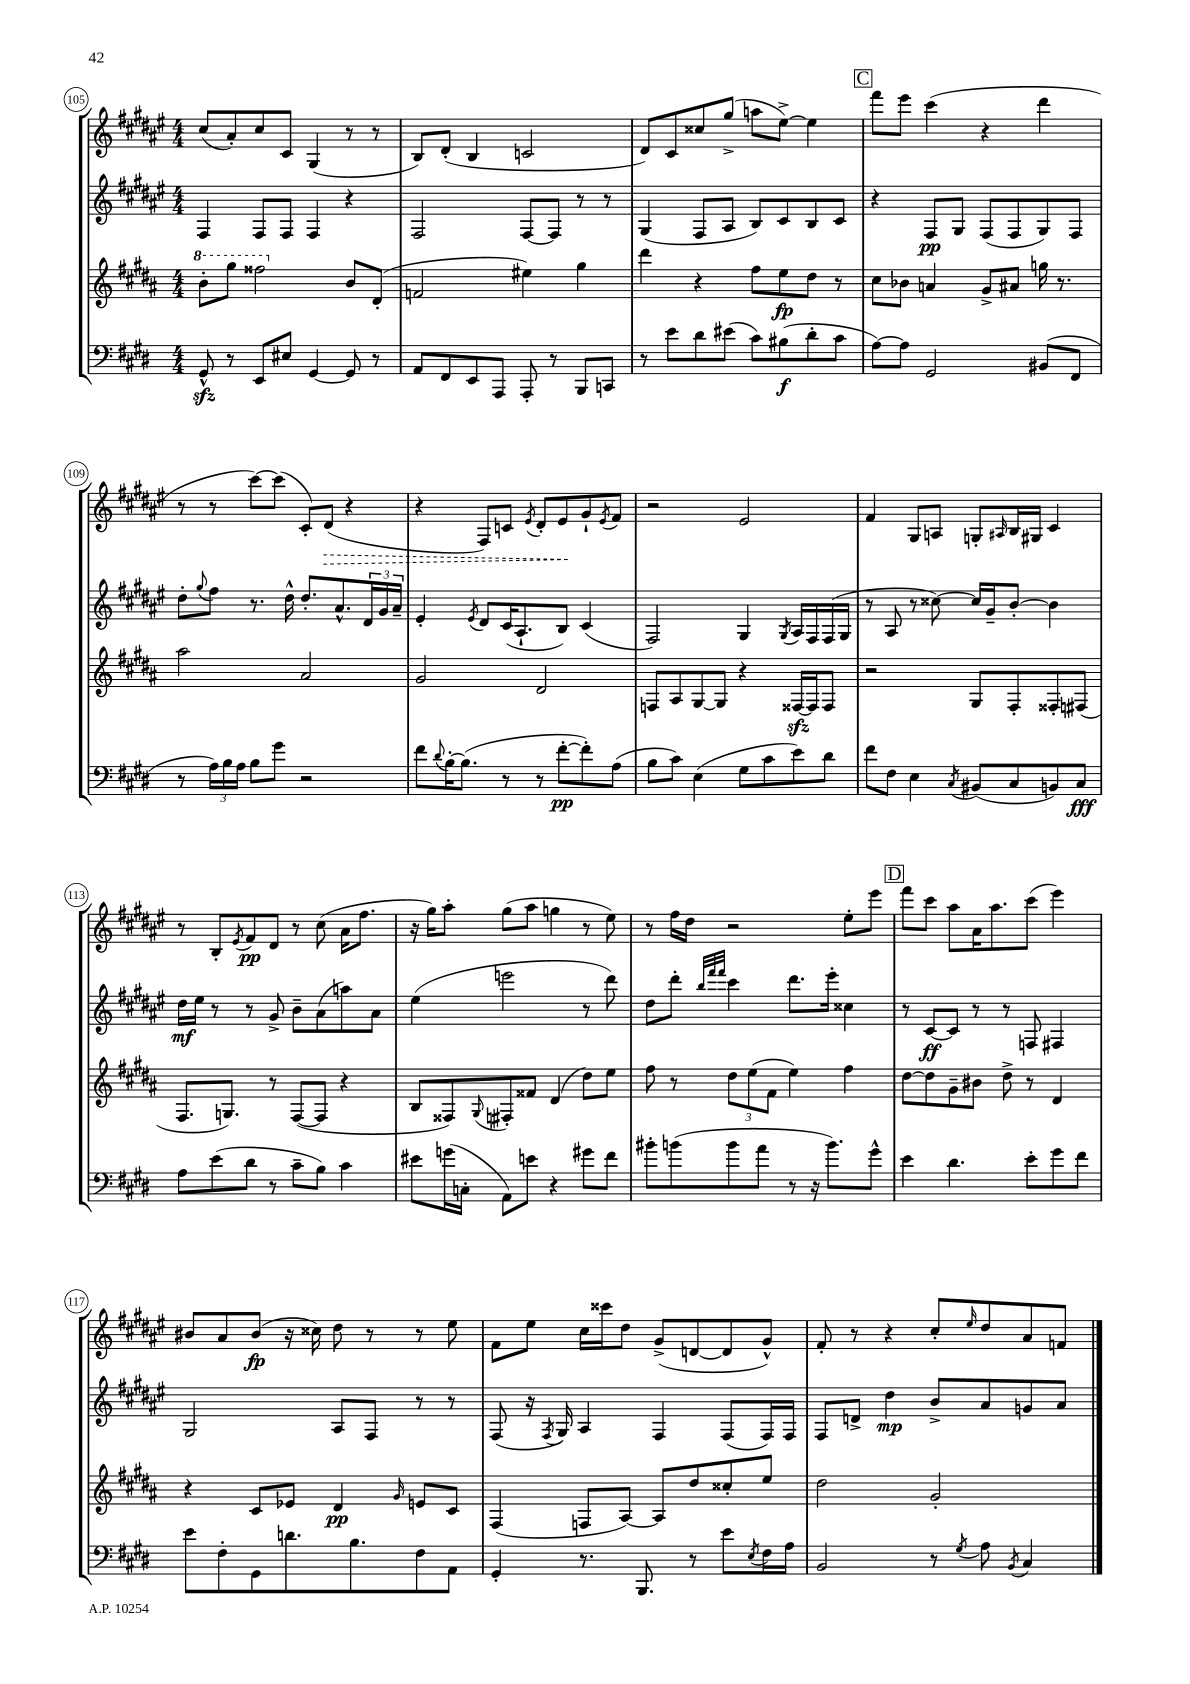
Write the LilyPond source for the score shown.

<<
\new StaffGroup <<
\new Staff = "s0" {
    \clef treble \key fis \major \numericTimeSignature \time 4/4
    cis''8( ais'8-.) cis''8 cis'8 gis4( r8 r8 |
    b8) dis'8-.( b4 c'2 |
    dis'8) cis'8 cisis''8 gis''8->( a''8 eis''8~->) eis''4 |
    \mark \markup { \box "C" } fis'''8 eis'''8 cis'''4( r4 dis'''4 |
    r8 r8 cis'''8~) cis'''8( cis'8-.) \once \override Hairpin.style = #'dashed-line dis'8\>( r4 |
    r4 fis8) c'8 \acciaccatura { eis'8 } dis'8-. eis'8\! gis'8-! \acciaccatura { eis'8 } fis'8 |
    r2 eis'2 |
    fis'4 gis8 a8 g8-. \grace { ais16 } b16 gis16 cis'4 |
    r8 b8-. \acciaccatura { eis'8 } fis'8\pp dis'8 r8 cis''8( ais'16 fis''8. |
    r16 gis''16) ais''8-. gis''8( ais''8 g''4 r8 eis''8) |
    r8 fis''16 dis''16 r2 eis''8-. eis'''8 |
    \mark \markup { \box "D" } fis'''8 cis'''8 ais''8 ais'16 ais''8. cis'''8( eis'''4) |
    bis'8 ais'8 bis'8\fp( r16 cisis''16) dis''8 r8 r8 eis''8 |
    fis'8 eis''8 cis''16 cisis'''16 dis''8 gis'8->( d'8~ d'8 gis'8-^) |
    fis'8-. r8 r4 cis''8-. \grace { eis''16 } dis''8 ais'8 f'8 \bar "|." |
}
\new Staff = "s1" {
    \clef treble \key fis \major \numericTimeSignature \time 4/4
    fis4 fis8 fis8 fis4 r4 |
    fis2 fis8~ fis8 r8 r8 |
    gis4( fis8 ais8 b8) cis'8 b8 cis'8 |
    \mark \markup { \box "C" } r4 fis8\pp gis8 fis8( fis8 gis8) fis8 |
    dis''8-. \appoggiatura { gis''8 } fis''8 r8. dis''16-^ dis''8.-. ais'8.-^ \tuplet 3/2 { dis'16 gis'16 ais'16-- } |
    eis'4-. \acciaccatura { eis'8 } dis'8 cis'16( ais8.-! b8) cis'4( |
    fis2) gis4 \acciaccatura { gis8 } ais16 fis16 fis16( gis16 |
    r8 ais8 r8 cisis''8~) cisis''16 gis'16-- b'8~-. b'4 |
    dis''16\mf eis''16 r8 r8 gis'8-> b'8-- ais'8( a''8) ais'8 |
    eis''4( e'''2 r8 dis'''8) |
    dis''8 dis'''8-. \grace { b''32 fis'''32 fis'''32 } cis'''4 dis'''8. eis'''16-. cisis''4 |
    \mark \markup { \box "D" } r8 cis'8~\ff cis'8 r8 r8 f8 fis4 |
    gis2 ais8 fis8 r8 r8 |
    fis8( r16 \acciaccatura { fis8 } gis16) ais4 fis4 fis8( fis16) fis16 |
    fis8 d'8-> dis''4\mp b'8-> ais'8 g'8 ais'8 \bar "|." |
}
\new Staff = "s2" {
    \clef treble \key b \major \numericTimeSignature \time 4/4
    \ottava #1 b''8-. gis'''8 fisis'''2 \ottava #0 b'8 dis'8-.( |
    f'2 eis''4) gis''4 |
    dis'''4 r4 fis''8 e''8\fp dis''8 r8 |
    \mark \markup { \box "C" } cis''8 bes'8 a'4 gis'8-> ais'8 g''16 r8. |
    ais''2 ais'2 |
    gis'2 dis'2 |
    f8 ais8 gis8~ gis8 r4 fisis16~\sfz fisis16 fisis8 |
    r2 gis8 fis8-. fisis8-. fis8( |
    fis8. g8.) r8 fis8~( fis8 r4 |
    b8 fisis8) \appoggiatura { gis8 } fis8-. fisis'8 dis'4( dis''8) e''8 |
    fis''8 r8 \tuplet 3/2 { dis''8 e''8( fis'8 } e''4) fis''4 |
    \mark \markup { \box "D" } dis''8~ dis''8 gis'8-- bis'8 dis''8-> r8 dis'4 |
    r4 cis'8 ees'8 dis'4\pp \grace { gis'16 } e'8 cis'8 |
    fis4( f8 ais8~) ais8 dis''8 cisis''8-. e''8 |
    dis''2 gis'2-. \bar "|." |
}
\new Staff = "s3" {
    \clef bass \key e \major \numericTimeSignature \time 4/4
    gis,8-^\sfz r8 e,8 eis8 gis,4~ gis,8 r8 |
    a,8 fis,8 e,8 a,,8 a,,8-. r8 b,,8 c,8 |
    r8 e'8 dis'8 eis'8( cis'8) bis8\f( dis'8-. cis'8 |
    \mark \markup { \box "C" } a8~) a8 gis,2 bis,8( fis,8 |
    r8 \tuplet 3/2 { a16) b16 a16 } b8 gis'8 r2 |
    fis'8 \appoggiatura { dis'8 } b16~-. b8.( r8 r8 fis'8~-.\pp fis'8-.) a8( |
    b8 cis'8) e4( gis8 cis'8 e'8) dis'8 |
    fis'8 fis8 e4 \acciaccatura { cis8 } bis,8( cis8 b,8) cis8\fff |
    a8 e'8( dis'8 r8 cis'8-- b8) cis'4 |
    eis'8 g'16( c16-. a,8) e'8 r4 gis'8 fis'8 |
    bis'8-. b'8( b'8 a'8 r8 r16 b'8.) gis'8-^ |
    \mark \markup { \box "D" } e'4 dis'4. e'8-. gis'8 fis'8 |
    e'8 fis8-. gis,8 d'8. b8. fis8 a,8 |
    gis,4-. r8. b,,8. r8 e'8 \acciaccatura { e8 } fis16 a16 |
    b,2 r8 \acciaccatura { gis8 } a8 \acciaccatura { b,8 } cis4 \bar "|." |
}
>>
>>
\layout { \context { \Score currentBarNumber = #105 \override BarNumber.stencil = #(make-stencil-circler 0.1 0.3 ly:text-interface::print) } }
